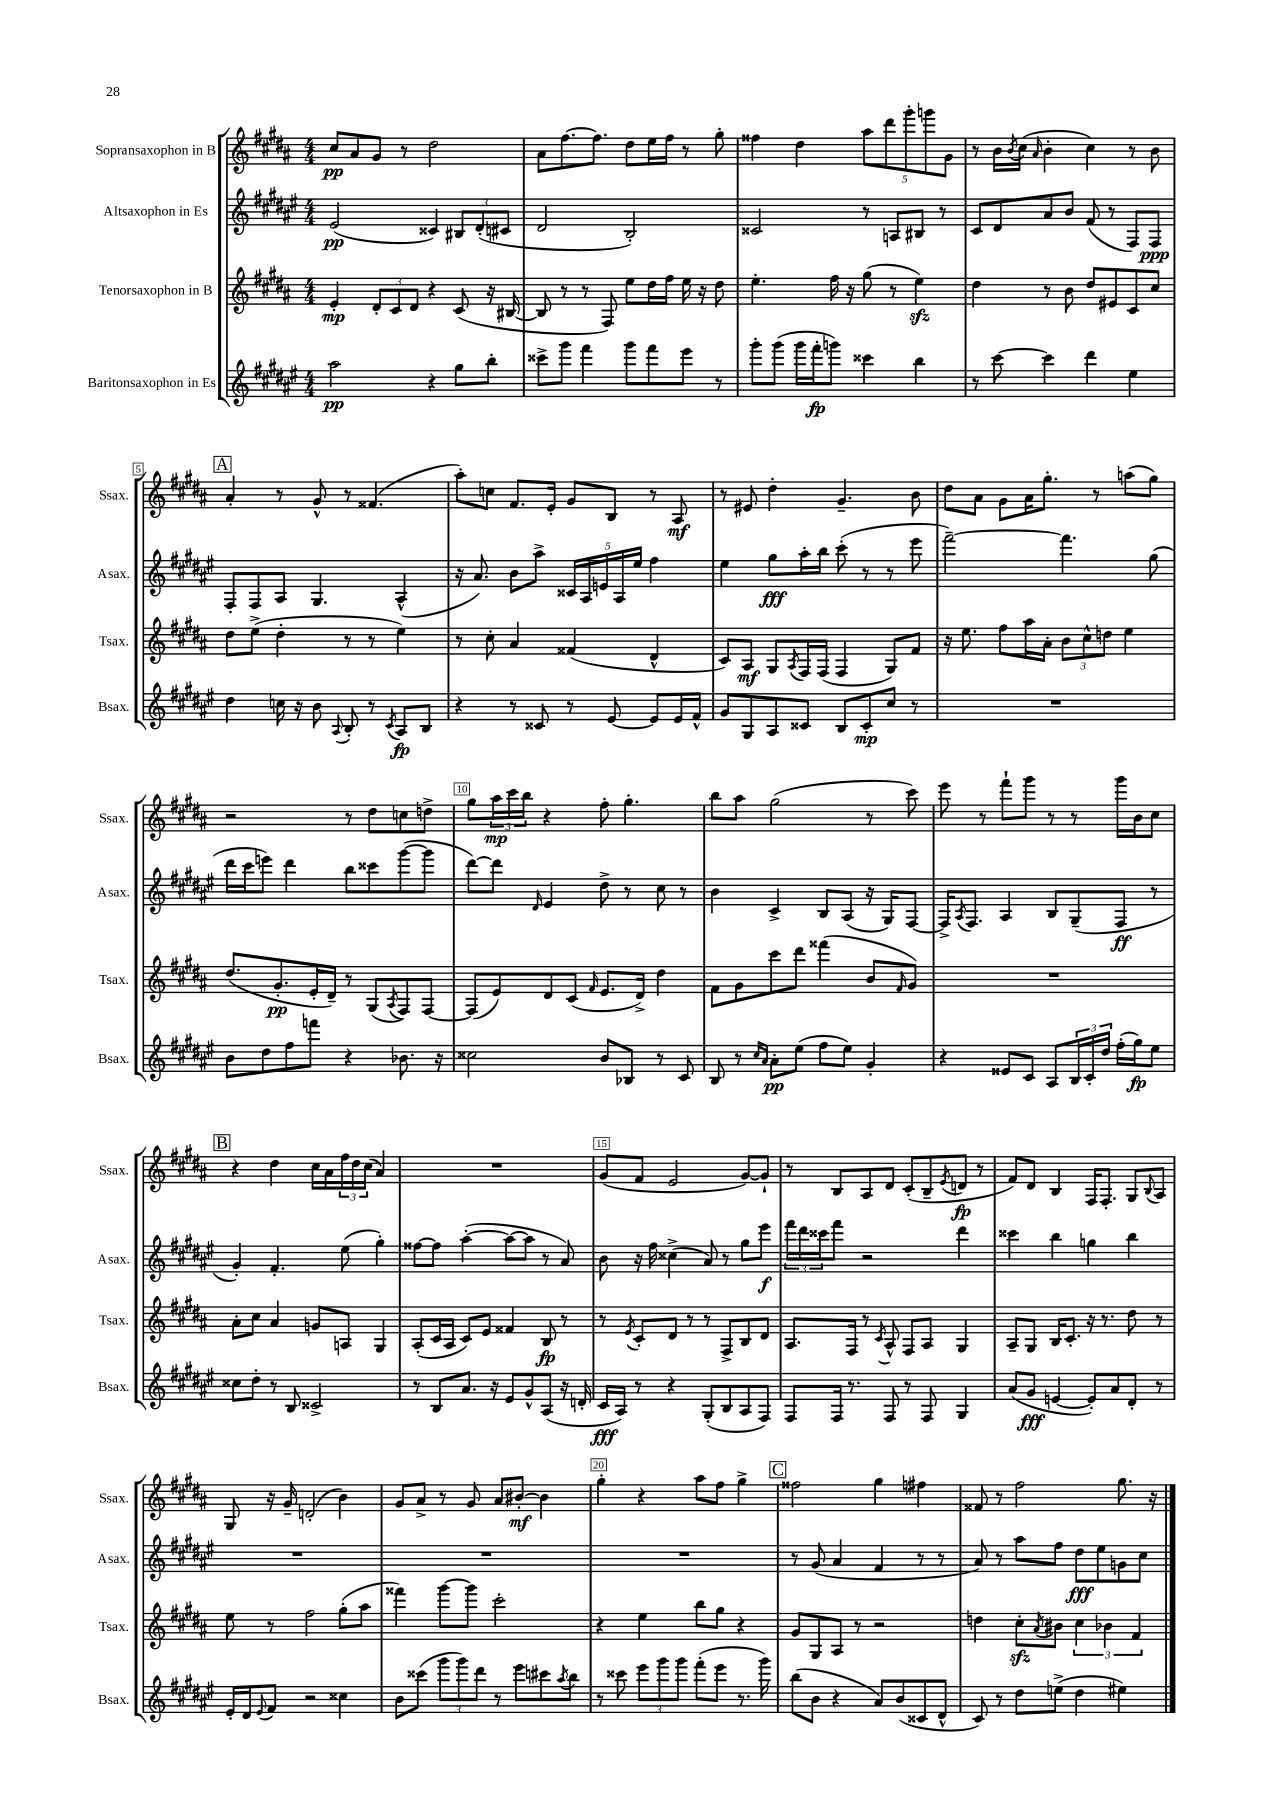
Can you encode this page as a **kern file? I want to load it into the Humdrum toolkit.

**kern	**kern	**kern	**kern
*staff4	*staff3	*staff2	*staff1
*clefG2	*clefG2	*clefG2	*clefG2
*k[f#c#g#d#a#e#]	*k[f#c#g#d#a#]	*k[f#c#g#d#a#e#]	*k[f#c#g#d#a#]
*M4/4	*M4/4	*M4/4	*M4/4
2aa#	4e'	(2e#	8cc#
.	.	.	8a#
.	12d#'	.	8g#
.	12c#	.	.
.	.	.	8r
.	12d#	.	.
4r	4r	4c##)	2dd#
8gg#	(8c#	12B#	.
.	.	(12d#'	.
8bb'	16r	.	.
.	.	12c#	.
.	[16B#	.	.
=	=	=	=
8ccc##^	8B#]	2d#	8a#
8ggg#	8r	.	[8.ff#
4fff#	8r	.	.
.	.	.	8.ff#]
.	8F#)	.	.
8ggg#	8ee	2B')	8dd#
8fff#	16dd#	.	16ee
.	16ff#	.	16ff#
8eee#	16ee	.	8r
.	16r	.	.
8r	8dd#	.	8gg#'
=	=	=	=
8ggg#'	4.ee'	2c##	4ff##
(8ggg#	.	.	.
16ggg#	.	.	4dd#
16fff#'	.	.	.
8ggg)	16ff#	.	.
.	16r	.	.
4ccc##	(8gg#	8r	10aa#
.	.	.	10ddd#
.	8r	8A	.
.	.	.	10ggg#'
4bb	4ee)	8B#	.
.	.	.	10ggg
.	.	8r	.
.	.	.	10g#
=	=	=	=
8r	4dd#	8c#	8r
[8ccc#	.	8d#	16b
.	.	.	8qb
.	.	.	(16cc#
.	.	.	16qqa#
4ccc#]	8r	8a#	4b'
.	8b	8b	.
4ddd#	8dd#	(8f#	4cc#)
.	8e#	8r	.
4ee#	8c#	8F#)	8r
.	8cc#	8F#	8b
=	=	=	=
4dd#	8dd#	8F#'	4a#'
.	(8ee^	8F#	.
16cc	4dd#'	8A#	8r
16r	.	.	.
8b	.	4.G#	8g#^^
8qqA#	.	.	.
8B'	8r	.	8r
8r	8r	.	(4.f##
8qc#	.	.	.
8A#	4ee)	(4A#^^	.
8B	.	.	.
=	=	=	=
4r	8r	16r	8aa#')
.	.	8.a#)	.
.	8cc#'	.	8cc
8r	4a#	8b	8.f#
8c##	.	8aa#^	.
.	.	.	16e'
8r	(4f##	20c##	8g#
.	.	20A#	.
.	.	20e	.
[8e#	.	.	8B
.	.	20A#	.
.	.	20ee#	.
8e#]	4d#^^	4ff#	8r
16e#	.	.	8A#
16f#^^	.	.	.
=	=	=	=
8g#	8c#)	4ee#	8r
8G#	8A#	.	8e#
8A#	8G#	8gg#	4dd#'
.	8qA#	.	.
8c##	16F#	16aa#'	.
.	(16F#	16bb	.
8B	4F#	(8ccc#'	4.g#~
8c##'	.	8r	.
8cc#	8G#)	8r	.
8r	8f#	8eee#	8b
=	=	=	=
1r	16r	[2fff#~)	8dd#
.	8.ee	.	.
.	.	.	8a#
.	8ff#	.	8g#
.	16aa#	.	16a#
.	16a#'	.	8.gg#'
.	12b	4.fff#]	.
.	12cc#^^	.	.
.	.	.	8r
.	12dd	.	.
.	4ee	.	(8aa
.	.	(8gg#	8gg#)
=	=	=	=
8b	(8.dd#	16ddd#	2r
.	.	16ccc#	.
8dd#	.	8eee)	.
.	8.g#'	.	.
8ff#	.	4ddd#	.
8fff	16e'	.	.
.	16d#~)	.	.
4r	8r	8bb	8r
.	(8G#	8ccc##	8dd#
.	8qA#	.	.
8.b-	8F#)	([8ggg#	8cc
.	[8F#	8ggg#]	8dd^
16r	.	.	.
=	=	=	=
2cc##	(8F#]	[8ddd#)	8gg#
.	8e)	8ddd#]	24aa#
.	.	.	24ccc#
.	.	.	24bb
.	.	16qqd#	.
.	8d#	4e#	4r
.	(8c#	.	.
.	16qqf#	.	.
8b	8.e	8dd#^	8ff#'
8B-	.	8r	4.gg#'
.	16d#^)	.	.
8r	4dd#	8cc#	.
8c#	.	8r	.
=	=	=	=
8B	8f#	4b	8bb
8r	8g#	.	8aa#
16qqcc#	.	.	.
16qqa#	.	.	.
8a#'	8ccc#	4c#^	(2gg#
(8ee#	8ddd#	.	.
8ff#	(4fff##	8B	.
8ee#)	.	(8A#	.
4g#'	8b	16r	8r
.	.	16G#)	.
.	16qqf#	.	.
.	8g#)	[8F#	8ccc#)
=	=	=	=
4r	1r	16F#^]	8eee
.	.	8qA#	.
.	.	8.F#	.
.	.	.	8r
8e##	.	4A#	8fff#`
8c#	.	.	8ggg#
8A#	.	8B	8r
24B	.	(8G#~	8r
24c#'	.	.	.
24dd#	.	.	.
(16ff#'	.	8F#	16ggg#
16gg#)	.	.	16b
8ee#	.	8r	8cc#
=	=	=	=
8cc##	8a#'	4g#')	4r
8dd#'	8cc#	.	.
8r	4a#	4.f#'	4dd#
8B	.	.	.
2c##^	8g	.	16cc#
.	.	.	16a#
.	8A	(8ee#	24ff#
.	.	.	24dd#
.	.	.	(24cc#
.	4G#	4gg#')	4a#)
=	=	=	=
8r	(8A#'	[8ff##	1r
8B	16c#	8ff##]	.
.	16A#	.	.
8.a#	8c#)	([4aa#'	.
.	8e	.	.
16r	.	.	.
8e#	4f##	8aa#_	.
8g#^^	.	8aa#]	.
(8A#	8B	8r	.
16r	8r	8a#)	.
16d'	.	.	.
=	=	=	=
16c#	8r	8b	(8g#
16A#)	.	.	.
.	8qe	.	.
8r	8c#'	16r	8f#
.	.	16ff#	.
4r	8d#	(4cc##^	2e
.	8r	.	.
(8G#'	8r	8a#)	.
8B	8F#^	8r	.
8A#	8B	8gg#	[8g#)
8F#)	8d#	8eee#	8g#`]
=	=	=	=
8F#	8.A#	24fff#	8r
.	.	24ddd#	.
.	.	24ccc##	.
16F#	.	8fff#	8B
8.r	16F#	.	.
.	8r	2r	8A#
.	8qc#	.	.
8F#	8A#^^	.	8d#
8r	8F#	.	(8c#'
8F#	8A#	.	8B~
.	.	.	8qe
4G#	4G#	4ddd#	8d
.	.	.	8r
=	=	=	=
(8a#	8A#~	4ccc##	8f#)
8g#	8G#	.	8d#
[4e	16B	4bb	4B
.	8.c#'	.	.
8e'])	16r	4gg	16F#
.	8.r	.	8.F#'
8a#	.	.	.
8d#'	8dd#	4bb	8G#
.	.	.	8qqB
8r	8r	.	8A#
=	=	=	=
16e#'	8ee	1r	8G#
16d#	.	.	.
8qqe#	.	.	.
8f#	8r	.	16r
.	.	.	16g#~
2r	2ff#	.	(2d'
4cc##	(8gg#'	.	4b)
.	8aa#	.	.
=	=	=	=
8b	4fff##)	1r	8g#
(8ccc##	.	.	8a#^
12ggg#	[8ggg#	.	8r
12ggg#)	.	.	.
.	8ggg#]	.	8g#
12ddd#	.	.	.
8r	2ccc#'	.	8a#
8eee#	.	.	[8b#'
8ccc#	.	.	4b#]
8qaa#	.	.	.
8bb	.	.	.
=	=	=	=
8r	4r	1r	4gg#'
8ccc##	.	.	.
12eee#	4ee	.	4r
12ggg#	.	.	.
12ggg#	.	.	.
(8fff#'	8bb	.	8aa#
8eee#	8gg#	.	8ff#
8.r	4r	.	4gg#^
16ggg#)	.	.	.
=	=	=	=
(8bb	8g#	8r	2ff##
8b	8G#	(8g#	.
4r	8A#	4a#	.
.	8r	.	.
8a#)	2r	4f#	4gg#
(8b	.	.	.
8c##	.	8r	4ff#
8d#^^	.	8r	.
=	=	=	=
8c#)	4dd	8a#)	8f##
8r	.	8r	8r
8dd#	8cc#'	8aa#	2ff#
.	8qa#	.	.
(8ee^	8b#	8ff#	.
4dd#	6cc#	8dd#	.
.	.	8ee#	.
.	6b-	.	.
4ee#)	.	8g	8.gg#
.	6f#	.	.
.	.	8cc#	.
.	.	.	16r
==	==	==	==
*-	*-	*-	*-
